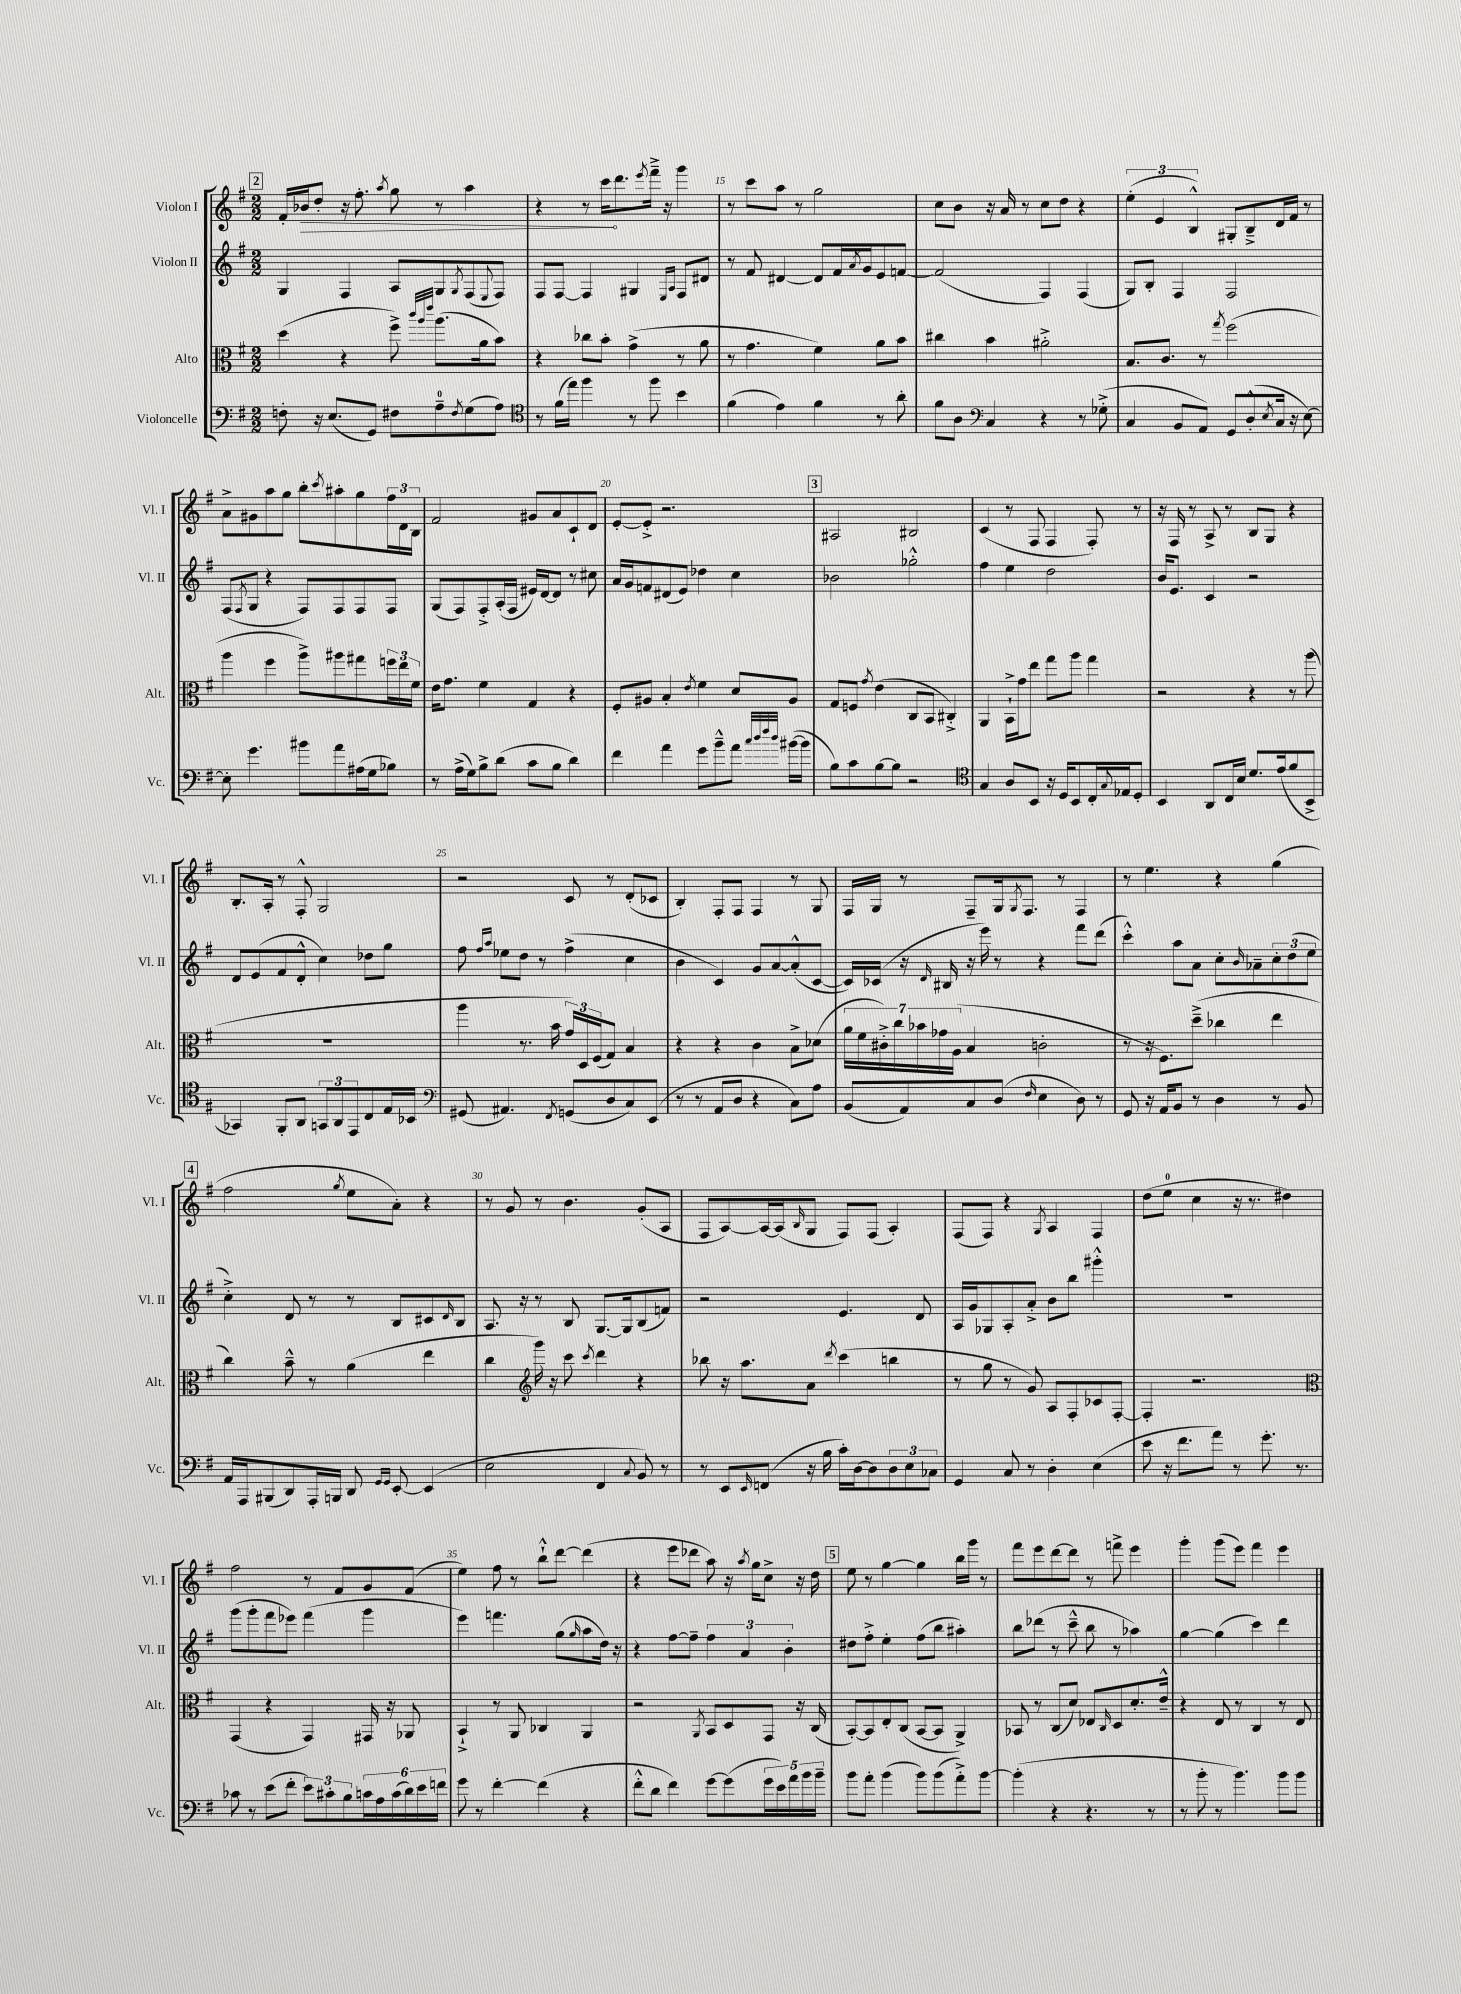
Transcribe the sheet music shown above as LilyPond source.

<<
\new StaffGroup <<
\new Staff = "s0" \with { instrumentName = "Violon I" shortInstrumentName = "Vl. I" } {
    \clef treble \key g \major \numericTimeSignature \time 2/2
    \mark \markup { \box "2" } fis'16-. \once \override Hairpin.circled-tip = ##t bes'16\> d''8-. r16 fis''8.-. \acciaccatura { a''8 } g''8 r8 a''4 |
    r4 r8 c'''16\! d'''8. \acciaccatura { e'''8 } fis'''16---> r16 g'''4 |
    r8 c'''8 a''8 r8 g''2 |
    c''8 b'8 r16 a'16 r8 c''8 d''8 r4 |
    \tuplet 3/2 { e''4-.( e'4 b4-^) } gis8-. b8---> d'16 fis'16 r8 |
    a'8-> gis'8 a''8 g''8 b''8-. \acciaccatura { c'''8 } ais''8-. g''8 \tuplet 3/2 { fis''16 d'16 b16 } |
    fis'2 gis'8 a'8 c'8-! d'8 |
    e'8~-. e'8-.-> r2. |
    \mark \markup { \box "3" } ais2 bis2 |
    c'4( r8 fis8 fis4 fis8-.) r8 |
    r16 fis16 r8 a8-> r8 b8 g8 r4 |
    b8.-. a16-. r8 fis8-.-^ g2 |
    r2 c'8 r8 d'8-.( ces'8 |
    b4-.) fis8-. fis8 fis4 r8 g8 |
    fis16 g16 r8 fis8-- g16 \acciaccatura { g8 } fis8. r8 fis4 |
    r8 e''4. r4 g''4( |
    \mark \markup { \box "4" } fis''2 \acciaccatura { g''8 } e''8 a'8-.) r4 |
    r8 g'8 r8 b'4. g'8-.( a8 |
    fis8 a8~) a16~ a16( \grace { b16 } g8 fis8) fis8( a4-.) |
    fis8( fis8) r4 \acciaccatura { g8 } a4 fis4 |
    d''8( e''8-0 c''4 r16 r8. dis''4) |
    fis''2 r8 fis'8 g'8 fis'8( |
    e''4) fis''8 r8 b''8-!-^ d'''8~ d'''4( |
    r4 e'''8 des'''8 a''8) r16 \acciaccatura { a''8 } g''16 c''8-> r16 d''16 |
    \mark \markup { \box "5" } e''8 r8 g''4~ g''4 b''16 g'''16 r8 |
    fis'''8 e'''8 d'''8~ d'''8 r8 f'''8-> e'''4 |
    g'''4-. g'''8( e'''8) fis'''4 e'''4 \bar "|." |
}
\new Staff = "s1" \with { instrumentName = "Violon II" shortInstrumentName = "Vl. II" } {
    \clef treble \key g \major \numericTimeSignature \time 2/2
    \mark \markup { \box "2" } g4 fis4 a8 g8 \acciaccatura { g8 } fis8( \appoggiatura { e8 } fis8) |
    fis8 fis8~ fis4 gis4 \grace { e16 a16 } fis8 dis'8 |
    r8 fis'8 dis'4~ dis'8 fis'16 \acciaccatura { a'8 } g'16 e'8 f'8~ |
    f'2( fis4) fis4( |
    g8) b8-. fis4 fis2 |
    fis8( \acciaccatura { fis8 } g8 r4 fis8) fis8 fis8 fis8 |
    g8( fis8) fis8-.-> a16-.( fis16 eis'16) d'16~ d'8 r8 cis''8 |
    a'16 g'16 f'8 dis'8( e'8) des''4 c''4 |
    \mark \markup { \box "3" } bes'2 ges''2-.-^ |
    fis''4 e''4 d''2 |
    b'16 e'8. c'4 r2 |
    d'8 e'8( fis'8 d'8-.-^ c''4) des''8 g''8 |
    fis''8 \grace { fis''16 a''16 } ees''8 d''8 r8 fis''4->( c''4 |
    b'4 c'4) g'8 a'8~ a'8-.-^( c'8~ |
    c'16) ces'16( r16 \grace { d'16 } bis16 r16 e'''16) r8 r4 fis'''8 d'''8( |
    c'''4-.-^) a''8 a'8 c''8-. \grace { b'16 } aes'8-- \tuplet 3/2 { c''8-. d''8( e''8 } |
    \mark \markup { \box "4" } c''4-.->) d'8 r8 r8 b8 cis'8 \grace { d'16 } b8 |
    a8. r16 r8 b8 g8.~ g16 b8( f'8) |
    r2 e'4. d'8 |
    a16 g'16 ges8 a8-. a'8-.-> b'8 b''8 gis'''4-.-^ |
    R1 |
    g'''8( g'''8-. fis'''8 ees'''8) fis'''4( g'''4 |
    e'''4) f'''4. g''8( \grace { g''16 } a''8 d''16) r16 |
    r4 fis''8~ fis''8-- \tuplet 3/2 { fis''4 a'4 b'4-. } |
    \mark \markup { \box "5" } dis''8 fis''8-.-> e''4-. fis''8( b''8 ais''4-.) |
    b''8 des'''8( r8 c'''8---^ b''8 r8 aes''4) |
    g''4~ g''4( c'''4) d'''4 \bar "|." |
}
\new Staff = "s2" \with { instrumentName = "Alto" shortInstrumentName = "Alt." } {
    \clef alto \key g \major \numericTimeSignature \time 2/2
    \mark \markup { \box "2" } d''4( r4 fis''8->) \grace { c'''32 a''32 e'''32 } a''8.( a'16 b'8) |
    r4 ces''8 b'8-. g'4->( r8 a'8 |
    r8 g'4. fis'4) a'8 b'8 |
    cis''4 b'4 ais'2-.-> |
    b8. c'8. r8 \acciaccatura { g''8 } fis''2( |
    a''4 fis''4 a''8->) ais''8 gis''8 \tuplet 3/2 { f''16 e''16 fis'16 } |
    e'16 g'8. fis'4 g4 r4 |
    fis8-. ais8 b4-. \acciaccatura { e'8 } fis'4 d'8 ais8 |
    \mark \markup { \box "3" } g8 f8 \acciaccatura { g'8 } e'4( c8 b,8 cis4-.->) |
    a,4 b,16-!-> g'16 e''8 g''8 a''8 g''4 |
    r2 r4 r8 a''8( |
    R1 |
    a''4 r8. b'16 \tuplet 3/2 { g'16) d16 fis16( } g8) b4 |
    r4 r4 c'4 b8-> des'8( |
    \tuplet 7/4 { a'16 fis'16 cis'16-.->) c''16 bes'16 ges'16 a16( } b4 c'2-. |
    r8 r16 fis8.) d''8--->( ces''4 e''4 |
    \mark \markup { \box "4" } c''4) b'8---^ r8 a'4( e''4 |
    c''4 \clef treble g'''16) r16 c'''8 \acciaccatura { c'''8 } d'''4 r4 |
    bes''8 r16 a''8. a'8 \acciaccatura { d'''8 } c'''4( b''4 |
    r8 g''8 r8 g'8) a8 fis8-. ces'8 fis8~-. |
    fis4-. r2. |
    \clef alto g,4( r4 g,4) gis,16 r16 aes,8 |
    b,4-!-> r8 a,8 ces4 a,4 |
    r2 \acciaccatura { a,8 } b,8 d8 g,8 r16 c16( |
    \mark \markup { \box "5" } b,8~-.) b,8 e8-. c8( b,8~ b,8 a,4->) |
    bes,8 r8 c8( d'8) ees8 \grace { c16 } d8 d'8.-. e'16---^ |
    r4 e8 r8 c4 r8 e8 \bar "|." |
}
\new Staff = "s3" \with { instrumentName = "Violoncelle" shortInstrumentName = "Vc." } {
    \clef bass \key g \major \numericTimeSignature \time 2/2
    \mark \markup { \box "2" } f8-. r16 e8.( g,8) fis8 a8-0-- \acciaccatura { fis8 } g8( a8) |
    \clef tenor r8 fis'16( e''16) fis''4 r8 fis''8 b'4 |
    fis'4( e'4) fis'4 r8 a'8-. |
    fis'8 a8 \clef bass c4 r4 r8 ges8-.->( |
    c4 b,8 a,8) g,8 d8-.-^( \acciaccatura { e8 } c16 r16 e8~) |
    e8-. g'4. bis'8 a'8 ais16( g16 bes8) |
    r8 a16->( g16) b8-> d'8( c'8 b8 d'4) |
    fis'4 a'4 g'8 b'8---^ a'8 \grace { c''32 d''32 fis''32 d''32 } bis'16~( bis'16 |
    \mark \markup { \box "3" } b8) c'8 b8~ b8 r2 |
    \clef tenor g4 a8 b,8 r16 d16 b,8 c16-. \appoggiatura { g8 } ees16 d8-. |
    b,4 a,8 c16 b16 d'8. e'16( fis'8 b,8-> |
    ges,4) fis,8-. a,8 \tuplet 3/2 { g,8 a,8 e,8 } c8 e16 bes,16 |
    \clef bass gis,8( ais,4.) \acciaccatura { fis,8 } g,8( d8 c8) e,8( |
    r8 r8 a,8 d8 r4 c8) a8 |
    b,8( a,8) c8 d8( \grace { fis16 } e4 d8) r8 |
    g,8 r16 a,16 b,8 r8 d4 r8 b,8 |
    \mark \markup { \box "4" } a,16 a,,16 bis,,8( d,8) a,,16-. b,,16 d,8 \grace { g,16 g,16 } e,8~-. e,4( |
    e2 fis,4 \appoggiatura { c8 } b,8) r8 |
    r8 e,8 \grace { e,16 } f,8( r16 b16 c'16-.) d16~ d8 \tuplet 3/2 { d8 e8 ces8 } |
    g,4 c8 r8 d4-. e4( |
    e'8 r16 fis'8. a'8) r8 g'8.-. r8. |
    ces'8 r8 e'8( fis'8-. \tuplet 3/2 { e'8) cis'8-. b8 } \tuplet 6/4 { c'16 a16 c'16( d'16) e'16 f'16 } |
    g'8 r8 fis'4~-. fis'4( r4 |
    fis'8-.-^ d'8 fis'4) g'8~ g'8( \tuplet 5/4 { g'16 e'16) a'16 b'16 b'16-- } |
    \mark \markup { \box "5" } b'8 a'8-. b'4( b'8) b'8( a'8-.->) b'8~ |
    b'4-.( r4 r4. r8 |
    r8 b'8-. r8 b'4.) b'8 b'8 \bar "|." |
}
>>
>>
\layout { \context { \Score currentBarNumber = #13 \override BarNumber.break-visibility = ##(#f #t #t) barNumberVisibility = #(every-nth-bar-number-visible 5) } }
